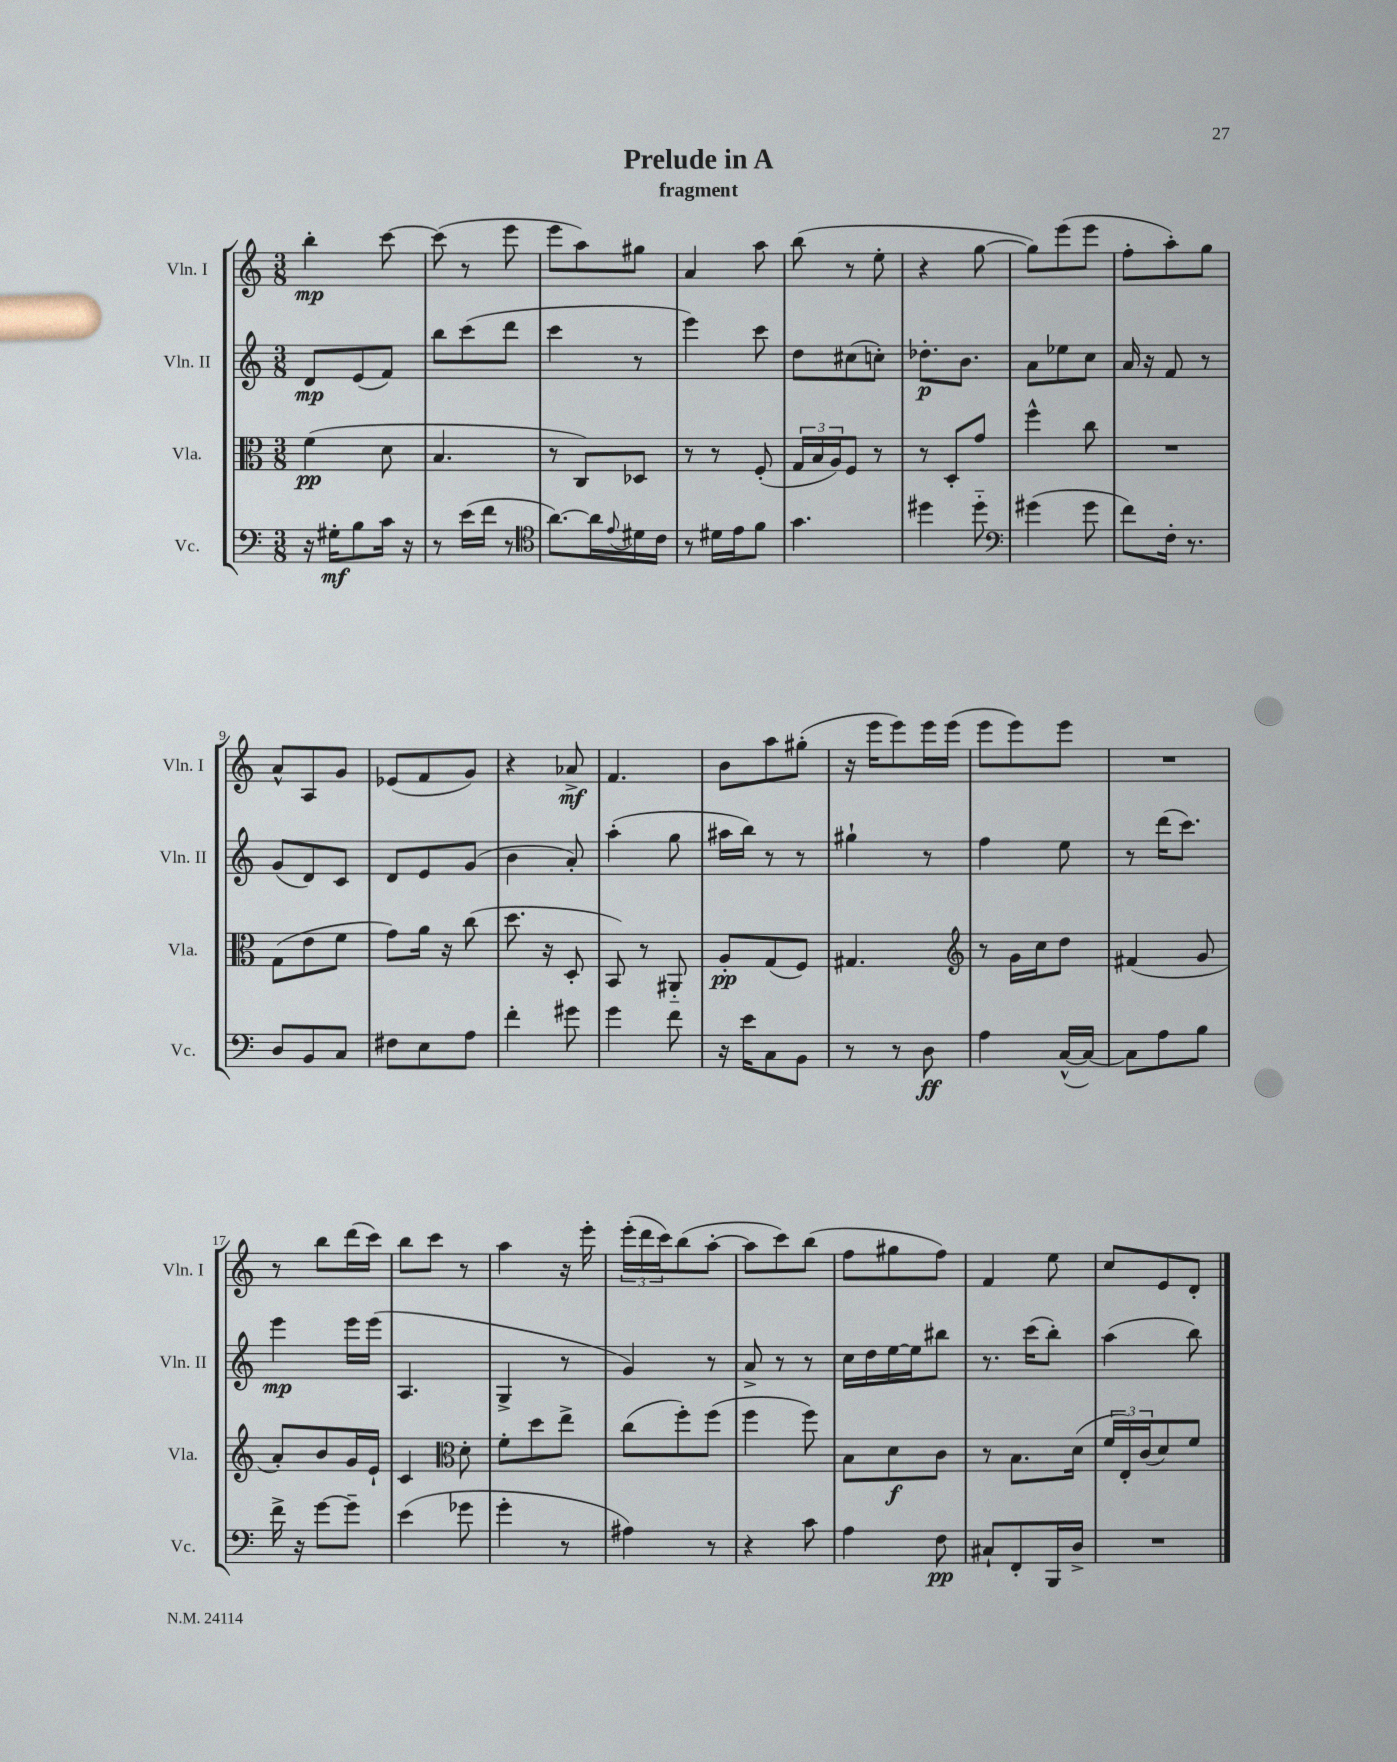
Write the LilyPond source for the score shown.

\header { title = "Prelude in A" subtitle = "fragment" }
<<
\new StaffGroup <<
\new Staff = "s0" \with { instrumentName = "Vln. I" shortInstrumentName = "Vln. I" } {
    \clef treble \key c \major \numericTimeSignature \time 3/8
    b''4-.\mp c'''8~ |
    c'''8( r8 e'''8 |
    e'''8 a''8) gis''8 |
    a'4 a''8 |
    b''8( r8 e''8-. |
    r4 g''8~ |
    g''8) e'''8( e'''8 |
    f''8-. a''8-.) g''8 |
    a'8-^ a8 g'8 |
    ees'8( f'8 g'8) |
    r4 aes'8->\mf |
    f'4. |
    b'8 a''8 gis''8-.( |
    r16 e'''16 e'''8) e'''16 e'''16( |
    e'''8 e'''8) e'''8 |
    R4. |
    r8 b''8 d'''16( c'''16) |
    b''8 c'''8 r8 |
    a''4 r16 e'''16-. |
    \tuplet 3/2 { e'''16-.( d'''16 c'''16) } b''8( a''8~-. |
    a''8 c'''8) b''8( |
    f''8 gis''8 f''8) |
    f'4 e''8 |
    c''8 e'8 d'8-. \bar "|." |
}
\new Staff = "s1" \with { instrumentName = "Vln. II" shortInstrumentName = "Vln. II" } {
    \clef treble \key c \major \numericTimeSignature \time 3/8
    d'8\mp e'8( f'8) |
    b''8 c'''8( d'''8 |
    c'''4 r8 |
    e'''4) c'''8 |
    d''8 cis''8( c''8-.) |
    des''8.-.\p b'8. |
    a'8 ees''8 c''8 |
    a'16 r16 f'8 r8 |
    g'8( d'8) c'8 |
    d'8 e'8 g'8( |
    b'4 a'8-.) |
    a''4-.( g''8 |
    ais''16 b''16) r8 r8 |
    gis''4-! r8 |
    f''4 e''8 |
    r8 d'''16( c'''8.) |
    e'''4\mp e'''16 e'''16( |
    a4. |
    g4-> r8 |
    g'4) r8 |
    a'8-> r8 r8 |
    c''16 d''16 e''16~ e''16 bis''8 |
    r8. c'''16( b''8-.) |
    a''4( b''8) \bar "|." |
}
\new Staff = "s2" \with { instrumentName = "Vla." shortInstrumentName = "Vla." } {
    \clef alto \key c \major \numericTimeSignature \time 3/8
    f'4\pp( d'8 |
    b4. |
    r8 c8) des8 |
    r8 r8 f8-.( |
    \tuplet 3/2 { g16 b16 a16) } f8 r8 |
    r8 d8-. g'8 |
    f''4-^ c''8 |
    R4. |
    g8( e'8 f'8 |
    g'8) a'16 r16 c''8( |
    d''8. r16 d8-. |
    b,8) r8 ais,8-_ |
    a8-.\pp g8( f8) |
    gis4. |
    \clef treble r8 g'16 c''16 d''8 |
    fis'4( g'8 |
    a'8-.) b'8 g'16 e'16-! |
    c'4 \clef alto d'8-. |
    f'8-. d''8 e''8-> |
    c''8( f''8-.) f''8( |
    f''4 f''8) |
    b8 d'8\f c'8 |
    r8 b8. d'16( |
    \tuplet 3/2 { f'16 e16-.) c'16( } d'8) f'8 \bar "|." |
}
\new Staff = "s3" \with { instrumentName = "Vc." shortInstrumentName = "Vc." } {
    \clef bass \key c \major \numericTimeSignature \time 3/8
    r16 gis16-.\mf b8 c'16 r16 |
    r8 e'16( f'16 r8 |
    \clef tenor a'8.~) a'16 \appoggiatura { e'8 } dis'16 c'16 |
    r8 dis'16 e'16 f'8 |
    g'4. |
    dis''4 dis''8-_ |
    \clef bass gis'4( gis'8 |
    f'8) f16-. r8. |
    d8 b,8 c8 |
    fis8 e8 a8 |
    f'4-. gis'8 |
    g'4 f'8 |
    r16 e'16 c8 b,8 |
    r8 r8 d8\ff |
    a4 c16~-^( c16~) |
    c8 a8 b8 |
    f'16-> r16 g'8~ g'8-- |
    e'4( ges'8 |
    g'4-. r8 |
    ais4) r8 |
    r4 c'8 |
    a4 f8\pp |
    cis8-! f,8-. b,,16 d16-> |
    R4. \bar "|." |
}
>>
>>
